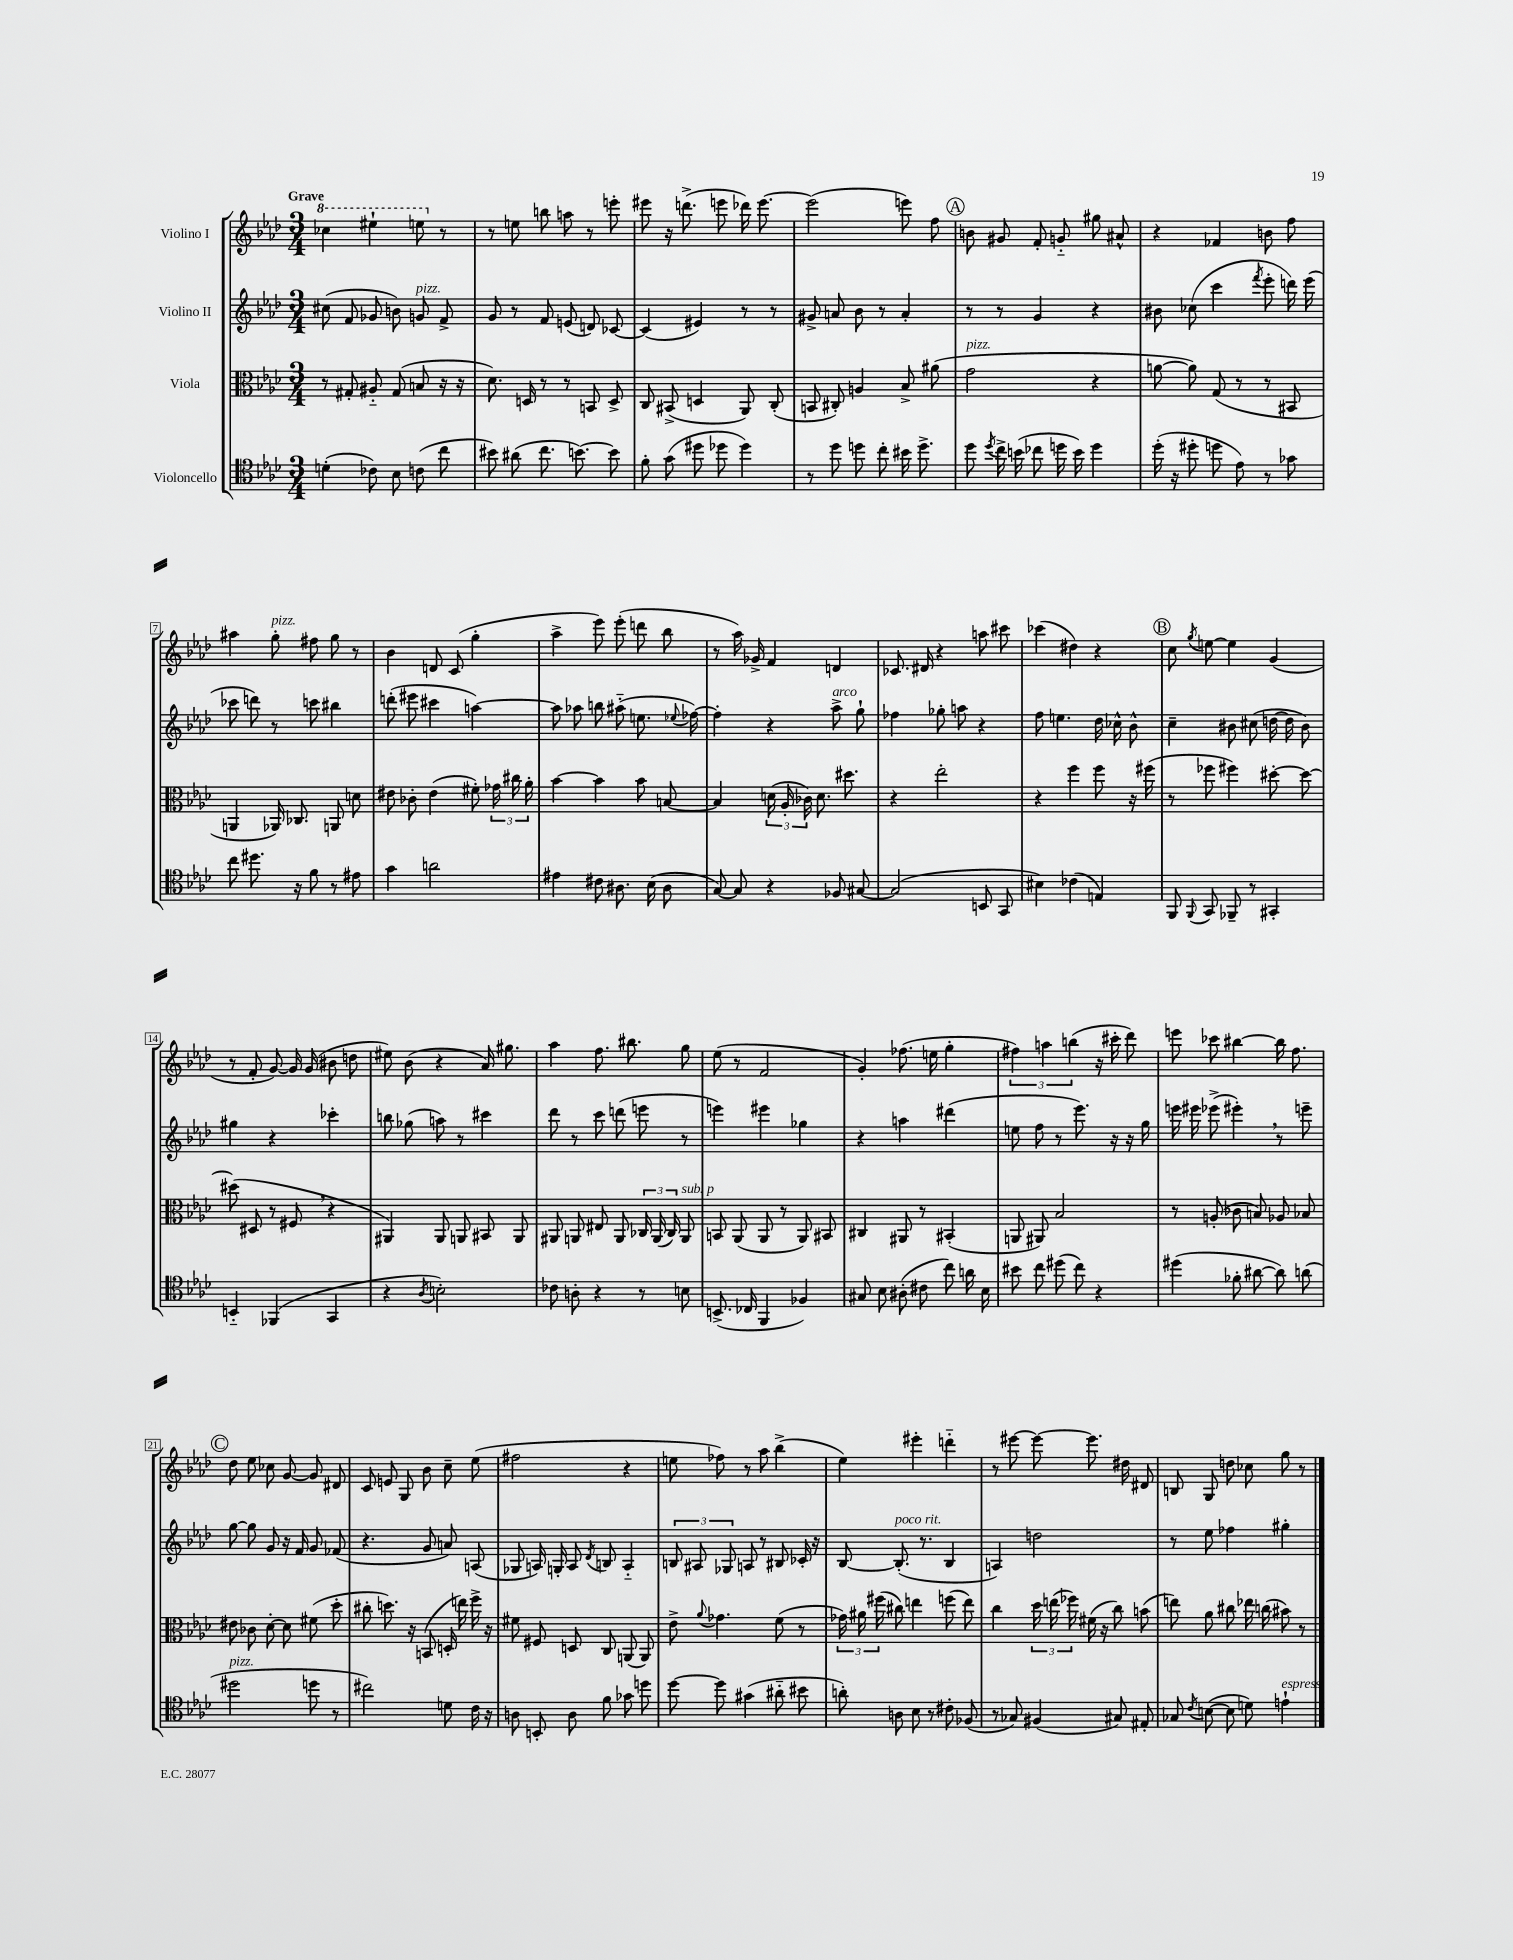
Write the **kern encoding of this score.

**kern	**kern	**kern	**kern
*staff4	*staff3	*staff2	*staff1
*clefC4	*clefC3	*clefG2	*clefG2
*k[b-e-a-d-]	*k[b-e-a-d-]	*k[b-e-a-d-]	*k[b-e-a-d-]
*M3/4	*M3/4	*M3/4	*M3/4
(4d'\	8r	(8cc#\	4ccc-\
.	8G#'/	8f/	.
8c-\)	8A#'~/	8g-/	4eee#`\
8B-\	(8G#/	8b\)	.
(8c\	8B/	8g/	8eee\
8cc\	16r	8f^/	8r
.	16r	.	.
=	=	=	=
8b#\)	8.d-\)	8g/	8r
(8a#\	.	8r	8ee\
.	16D/	.	.
8.cc\	8r	8f/	8bb\
.	8r	(8e/	8aa\
[8.b\)	.	.	.
.	8BB/	8d/)	8r
8b\]	8D^/	[8c-/	8eee'\
=	=	=	=
8f'\	8C/	(4c-/]	8eee#\
(8g\	(8BB#^/	.	16r
.	.	.	(8.ddd^\
8dd#\	4D/	4e#/)	.
8dd-\	.	.	8eee\
4dd-\)	8AA-/)	8r	16ddd-\)
.	.	.	[8.eee\
.	(8C'/	8r	.
=	=	=	=
8r	8BB/	8g#^/	(2eee\]
8dd-\	8C#'/)	8a/	.
8dd\	4A/	8b-\	.
8cc'\	.	8r	.
16b#\	8B-^/	4a'/	8eee\)
8.dd^\	.	.	.
.	(8a#\	.	8ff\
=	=	=	=
8dd-\	2g\	8r	8b\
8qdd-/	.	.	.
16cc^\	.	8r	8g#/
(16b\	.	.	.
8cc-\	.	4g/	8f'/
16dd\	.	.	8g'~/
16b\)	.	.	.
4dd\	4r	4r	8gg#\
.	.	.	8a#^^/
=	=	=	=
(16dd-'\	[8a\	8b#\	4r
16r	.	.	.
8dd#'\	8a\])	(8cc-\	.
8dd\	(8G/	4ccc\	4f-/
8e-\)	8r	.	.
.	.	8qfff/	.
8r	8r	8eee-'\	8b\
8g-\	8BB#/	16ddd\)	8ff\
.	.	(16eee-\	.
=	=	=	=
8cc\	4AA/	8ccc-\	4aa#\
8.dd#\	.	8ddd\)	.
.	16AA-/)	8r	8gg'\
16r	8.C-/	.	.
8f\	.	8ccc\	8ff#\
8r	8AA/	4bb#\	8gg\
8e#\	8d\	.	8r
=	=	=	=
4g\	8e#\	(8ddd'\	4b-\
.	8c-'\	8eee#\	.
2a\	(4e#\	4ccc#\	8d/
.	.	.	(8c/
.	8f#'\)	[4aa\)	4gg'\
.	24g-\	.	.
.	24cc#\	.	.
.	24a-'\	.	.
=	=	=	=
4e#\	[4b-\	8aa\]	4aa-^\
.	.	8aa-\	.
8c#\	4b-\]	8bb\	8eee-\)
8.A#\	.	(8aa#'~\	(8eee-'\
.	8b-\	8.ee\	8ddd\
(16B-\	.	.	.
8A#\	[8B/	.	8bb-\
.	.	8qqee-/	.
.	.	[16ff-\)	.
=	=	=	=
[8G/)	4B/]	4ff-'\]	8r
8G/]	.	.	16aa-\)
.	.	.	16g-^/
4r	(24d\	4r	4f/
.	24A-'/	.	.
.	24c-\)	.	.
.	8.d\	.	.
8F-/	.	8aa-^\	4d/
.	8.dd#\	.	.
[8G#/	.	8gg`\	.
=	=	=	=
(2G#/]	4r	4ff-\	8.c-/
.	.	.	16d#/
.	2ee-'\	8gg-'\	4r
.	.	8aa\	.
8BB/	.	4r	8aa\
8GG/	.	.	8ccc#\
=	=	=	=
4B#\)	4r	8ff\	(4ccc-\
.	.	4.ee\	.
(4c-\	4ff\	.	4dd#\)
4E/)	8ff\	16dd-\	4r
.	.	16cc-^^\	.
.	16r	8b-^^\	.
.	(16ff#\	.	.
=	=	=	=
8FF/	8r	4cc~\	8cc\
8qqFF/	.	.	8qgg/
8GG/	8ff-\	.	[8ee\
8FF-~/	4ff#\)	8b#\	4ee\]
8r	.	(8cc#\	.
4GG#'/	[8dd#'\	[16dd\	(4g/
.	.	16dd\]	.
.	8dd#\_	8b#\)	.
=	=	=	=
4BB'~/	(8dd#\]	4gg#\	8r
.	8D#/	.	8f'/
(4FF-/	8r	4r	[8g/)
.	8F#/	.	16g/]
.	.	.	(16g/
4GG/	4r	4ccc-'\	8b#\
.	.	.	8dd\
=	=	=	=
4r	4AA#/)	8bb\	8ee#\)
.	.	(8gg-\	(8b-\
8qA-/	.	.	.
2B'\)	8AA#/	8aa\)	4r
.	8AA/	8r	.
.	8BB#/	4ccc#\	16a-/)
.	.	.	8.gg#\
.	8AA/	.	.
=	=	=	=
8c-\	8AA#/	8ddd-\	4aa-\
8A'\	8AA/	8r	.
4r	8E#/	8ccc\	8.ff\
.	8AA/	(8ddd\	.
.	.	.	8.bb#\
8r	24C-/	8eee\	.
.	(24AA/	.	.
.	24C-/)	.	.
8B\	8AA/	8r	8gg\
=	=	=	=
(8.BB^/	8BB/	4eee\)	(8ee-\
.	(8AA-/	.	8r
16C-/	.	.	.
4FF/	8AA-/	4eee#\	2f/
.	8r	.	.
4F-/)	8AA-/)	4gg-\	.
.	8BB#/	.	.
=	=	=	=
8G#/	4C#/	4r	4g'/)
8B-\	.	.	.
(8A#'\	8AA#/	4aa\	(8.ff-\
8c#\	8r	.	.
.	.	.	16ee\
8cc\)	(4BB#'/	(4ddd#\	4gg'\
16a\	.	.	.
16B-\	.	.	.
=	=	=	=
8b#\	8AA/	8ee\	6ff#\)
8cc\	8AA#/)	8ff\	.
.	.	.	6aa\
(8dd#\	2B-/	8r	.
.	.	.	(6bb\
8cc\)	.	8.eee-\)	.
4r	.	.	16r
.	.	16r	16ccc#'\
.	.	16r	8ddd-\)
.	.	16gg\	.
=	=	=	=
(4dd#\	8r	16eee\	8eee\
.	.	16eee#\	.
.	(8A'/	(8eee-^\	8ccc-\
8f-'\	8c-\	4eee#'\)	[4bb#\
[8a#\	8B/)	.	.
8a#\])	8A-/	8r	16bb#\]
.	.	.	8.ff\
(8a\	8B-/	8eee~\	.
=	=	=	=
2dd#\	8e#\	[8gg\	8dd-\
.	8c-\	8gg\]	8ee-\
.	[8d-'\	8g/	8cc-\
.	8d-\]	16r	[8g/
.	.	16f/	.
8dd\	(8f#\	8g/	8g/]
8r	8dd-'\	(8f-/	8d#/
=	=	=	=
2cc#\)	8cc#'\	4.r	8c/
.	8.dd\)	.	8e/
.	.	.	8G/
.	16r	.	.
.	(8BB/	8g/	8b-\
8d\	16D'/	8a/)	8cc~\
.	16ee\)	.	.
16c\	16ff^\	(8A/	(8ee-\
16r	16r	.	.
=	=	=	=
8A\	8f#\	8G-/	2ff#\
8BB'/	8F#/	16A/)	.
.	.	16G'/	.
8A\	8D/	8A/	.
.	.	8qd-/	.
8f\	8C/	8B/	.
8g-\	(8AA/	4A'~/	4r
8dd\	8AA/)	.	.
=	=	=	=
[8dd-\	8e-^\	12B/	8ee\
.	.	12A#/	.
.	8qqa-/	.	.
8dd-\]	4.g-\	.	8ff-\)
.	.	12G-/	.
(4g#\	.	8A/	8r
.	.	8r	8aa-\
8a#'~\	(8f\	8B#/	(4bb-^\
8b#\	8r	16c-'/	.
.	.	16r	.
=	=	=	=
8a'\)	24g-\)	[8B-/	4ee-\)
.	24a#\	.	.
.	(24ff#\	.	.
8A\	8cc#\)	(8.B-'/]	.
8B-\	4ee\	.	4eee#'\
.	.	8.r	.
8r	.	.	.
8c#'\	(8ff\	4B-/	4ddd'~\
(8F-/	8ee\)	.	.
=	=	=	=
8r	4cc\	4A/)	8r
8G-/)	.	.	[8eee#\
(4F#/	24dd-\	2dd\	8eee#\_
.	(24ee\	.	.
.	24ff-\)	.	.
.	(16f#\	.	8.eee#\]
.	16r	.	.
8G#/)	8cc\)	.	.
.	.	.	16dd#\
8E#'/	(8b\	.	8d#/
=	=	=	=
8G-/	8ee\)	8r	8B/
8qc/	.	.	.
([8B\	8a-\	8ee-\	8G/
8B\]	8cc#\	4ff-\	8dd\
8d\)	16ee-\	.	8cc-\
.	(16cc\	.	.
4e`\	8b#\)	4gg#'\	8gg\
.	8r	.	8r
==	==	==	==
*-	*-	*-	*-
